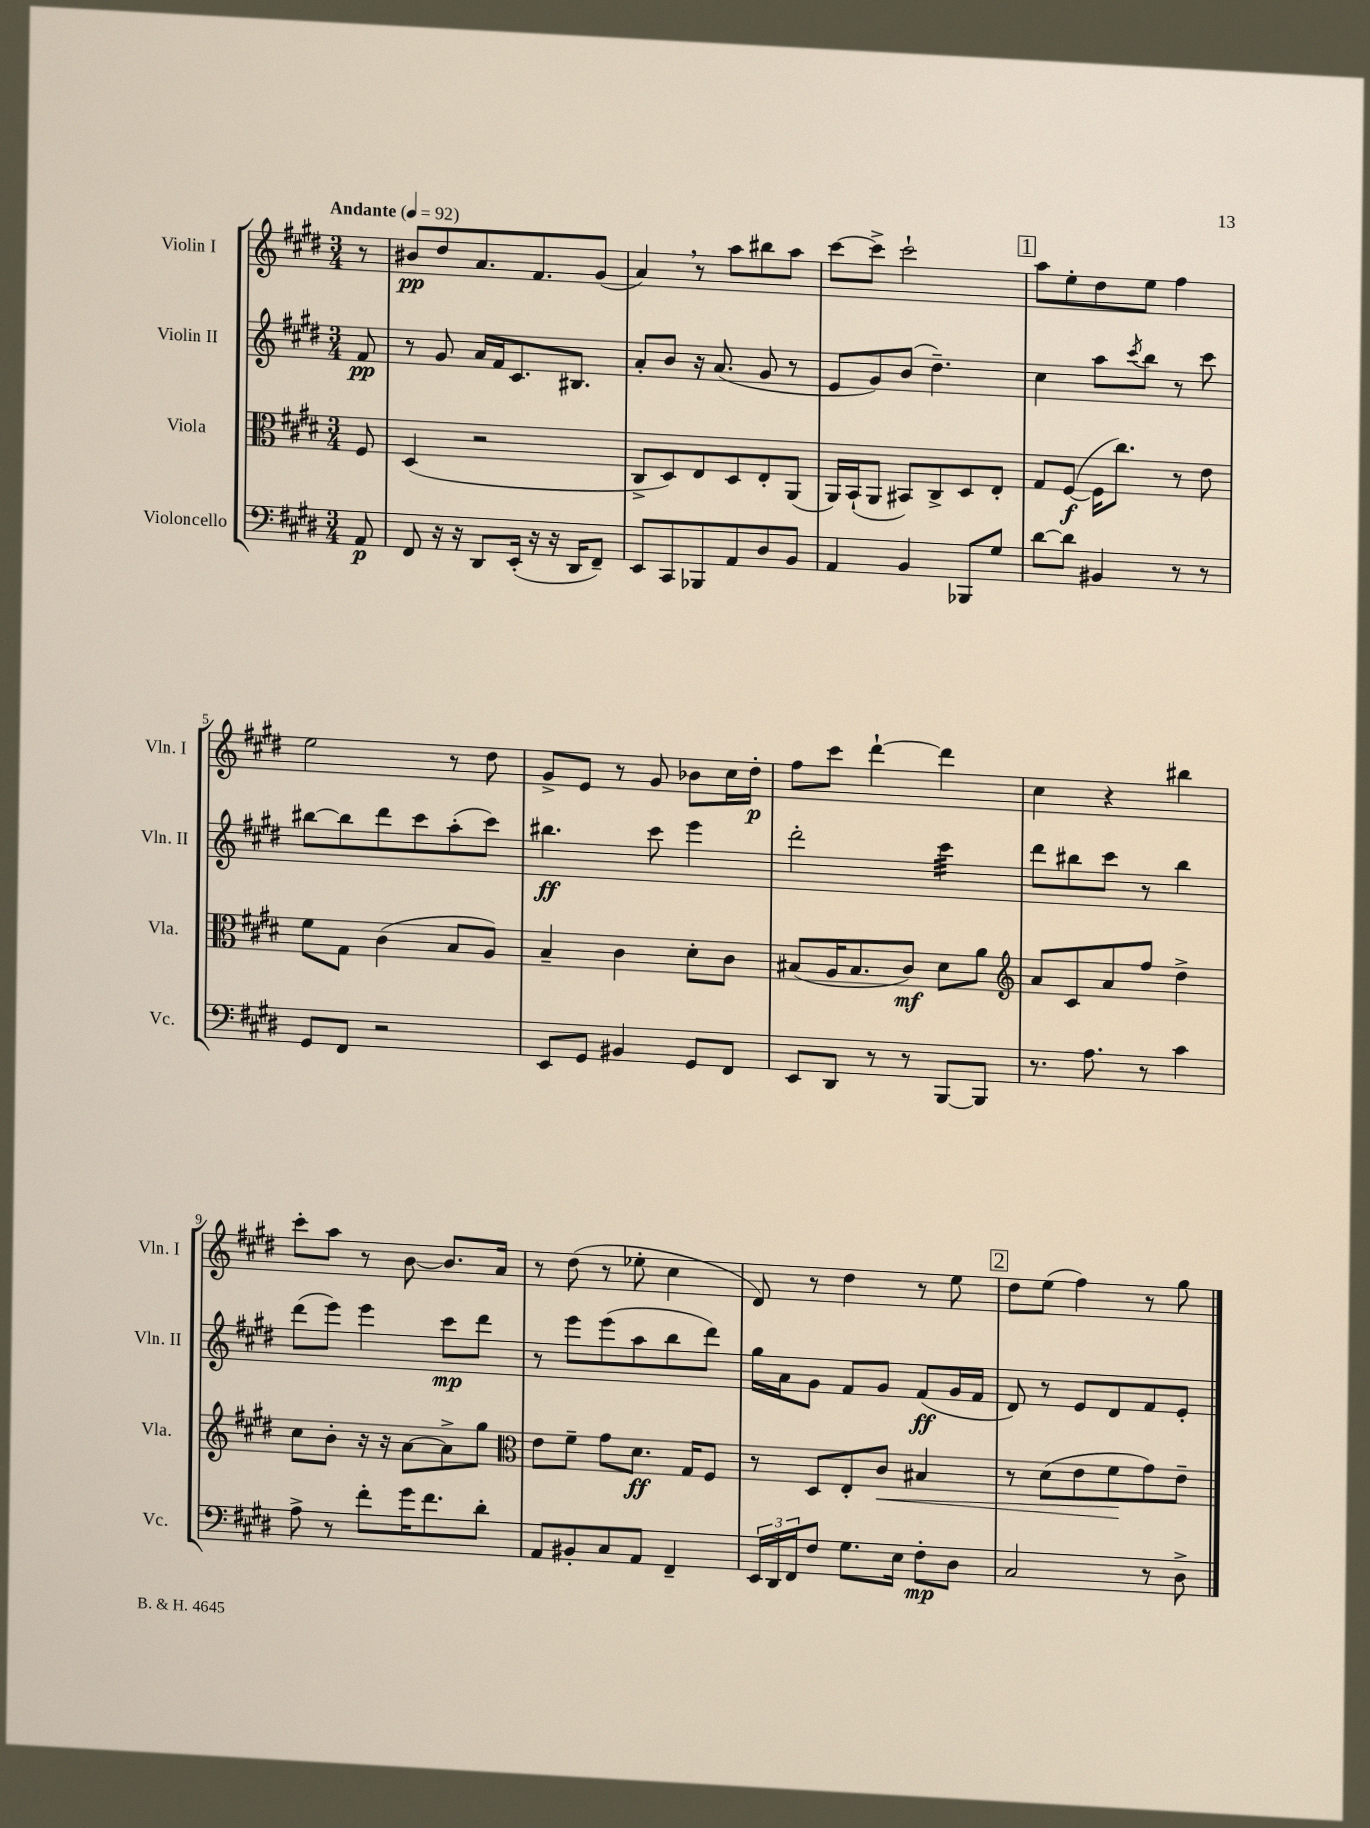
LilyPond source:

<<
\new StaffGroup <<
\new Staff = "s0" \with { instrumentName = "Violin I" shortInstrumentName = "Vln. I" } {
    \clef treble \key e \major \numericTimeSignature \time 3/4 \partial 8 \tempo "Andante" 4 = 92
    r8 |
    bis'8\pp dis''8 a'8. fis'8. gis'8( |
    a'4) \breathe r8 a''8 bis''8 a''8 |
    cis'''8~ cis'''8-> cis'''2-! |
    \mark \markup { \box "1" } a''8 e''8-. dis''8 e''8 fis''4 |
    e''2 r8 dis''8 |
    gis'8-> e'8 r8 gis'8 bes'8 cis''16 dis''16-.\p |
    fis''8 cis'''8 dis'''4~-! dis'''4 |
    cis''4 r4 bis''4 |
    cis'''8-. a''8 r8 b'8~ b'8. a'16 |
    r8 dis''8( r8 ees''8-. cis''4 |
    dis'8) r8 dis''4 r8 e''8 |
    \mark \markup { \box "2" } dis''8 e''8( fis''4) r8 gis''8 \bar "|." |
}
\new Staff = "s1" \with { instrumentName = "Violin II" shortInstrumentName = "Vln. II" } {
    \clef treble \key e \major \numericTimeSignature \time 3/4 \partial 8
    fis'8\pp |
    r8 gis'8 a'16 fis'16 cis'8. bis8. |
    a'8-. b'8 r16 a'8.( gis'8 r8 |
    e'8 gis'8) b'8( dis''4.--) |
    \mark \markup { \box "1" } cis''4 a''8 \acciaccatura { cis'''8 } b''8 r8 cis'''8 |
    bis''8~ bis''8 dis'''8 cis'''8 a''8-.( cis'''8) |
    bis''4.\ff cis'''8 e'''4 |
    dis'''2-. cis'''4:32 |
    dis'''8 bis''8 cis'''8 r8 bis''4 |
    dis'''8( e'''8) e'''4 cis'''8\mp dis'''8 |
    r8 e'''8 e'''8( a''8 b''8 dis'''8) |
    gis''16 a'16 gis'8 fis'8 gis'8 fis'8\ff( gis'16 fis'16 |
    \mark \markup { \box "2" } dis'8) r8 e'8 dis'8 fis'8 e'8-. \bar "|." |
}
\new Staff = "s2" \with { instrumentName = "Viola" shortInstrumentName = "Vla." } {
    \clef alto \key e \major \numericTimeSignature \time 3/4 \partial 8
    fis8 |
    dis4( r2 |
    cis8-> dis8) e8 dis8 e8-. a,8( |
    a,16) b,16-!( a,8 bis,8) cis8-> dis8 e8-. |
    \mark \markup { \box "1" } gis8 fis8~\f( fis16 cis''8.) r8 e'8 |
    fis'8 gis8 cis'4( b8 a8) |
    b4-- cis'4 dis'8-. cis'8 |
    bis8( a16 bis8. cis'8\mf) dis'8 a'8 |
    \clef treble a'8 cis'8 a'8 fis''8 dis''4-> |
    cis''8 b'8-. r16 r16 a'8~ a'8-> gis''8 |
    \clef alto e'8 fis'8-- gis'8 dis'8.\ff gis16 fis8 |
    r8 dis8 e8-. cis'8\< bis4 |
    \mark \markup { \box "2" } r8 dis'8( e'8 fis'8\! gis'8) e'8-- \bar "|." |
}
\new Staff = "s3" \with { instrumentName = "Violoncello" shortInstrumentName = "Vc." } {
    \clef bass \key e \major \numericTimeSignature \time 3/4 \partial 8
    a,8\p |
    fis,8 r16 r16 dis,8 e,16-.( r16 r16 dis,16 fis,8--) |
    e,8 cis,8 bes,,8 a,8 dis8 b,8 |
    a,4 b,4 bes,,8 gis8 |
    \mark \markup { \box "1" } dis'8~ dis'8 bis,4 r8 r8 |
    gis,8 fis,8 r2 |
    e,8 gis,8 bis,4 gis,8 fis,8 |
    e,8 dis,8 r8 r8 b,,8~ b,,8 |
    r8. a8. r8 cis'4 |
    a8-> r8 fis'8-. gis'16 fis'8. dis'8-. |
    a,8 bis,8-. cis8 a,8 fis,4-- |
    \tuplet 3/2 { e,16 dis,16 fis,16 } fis8 gis8. e16 fis8-.\mp dis8 |
    \mark \markup { \box "2" } cis2 r8 dis8-> \bar "|." |
}
>>
>>
